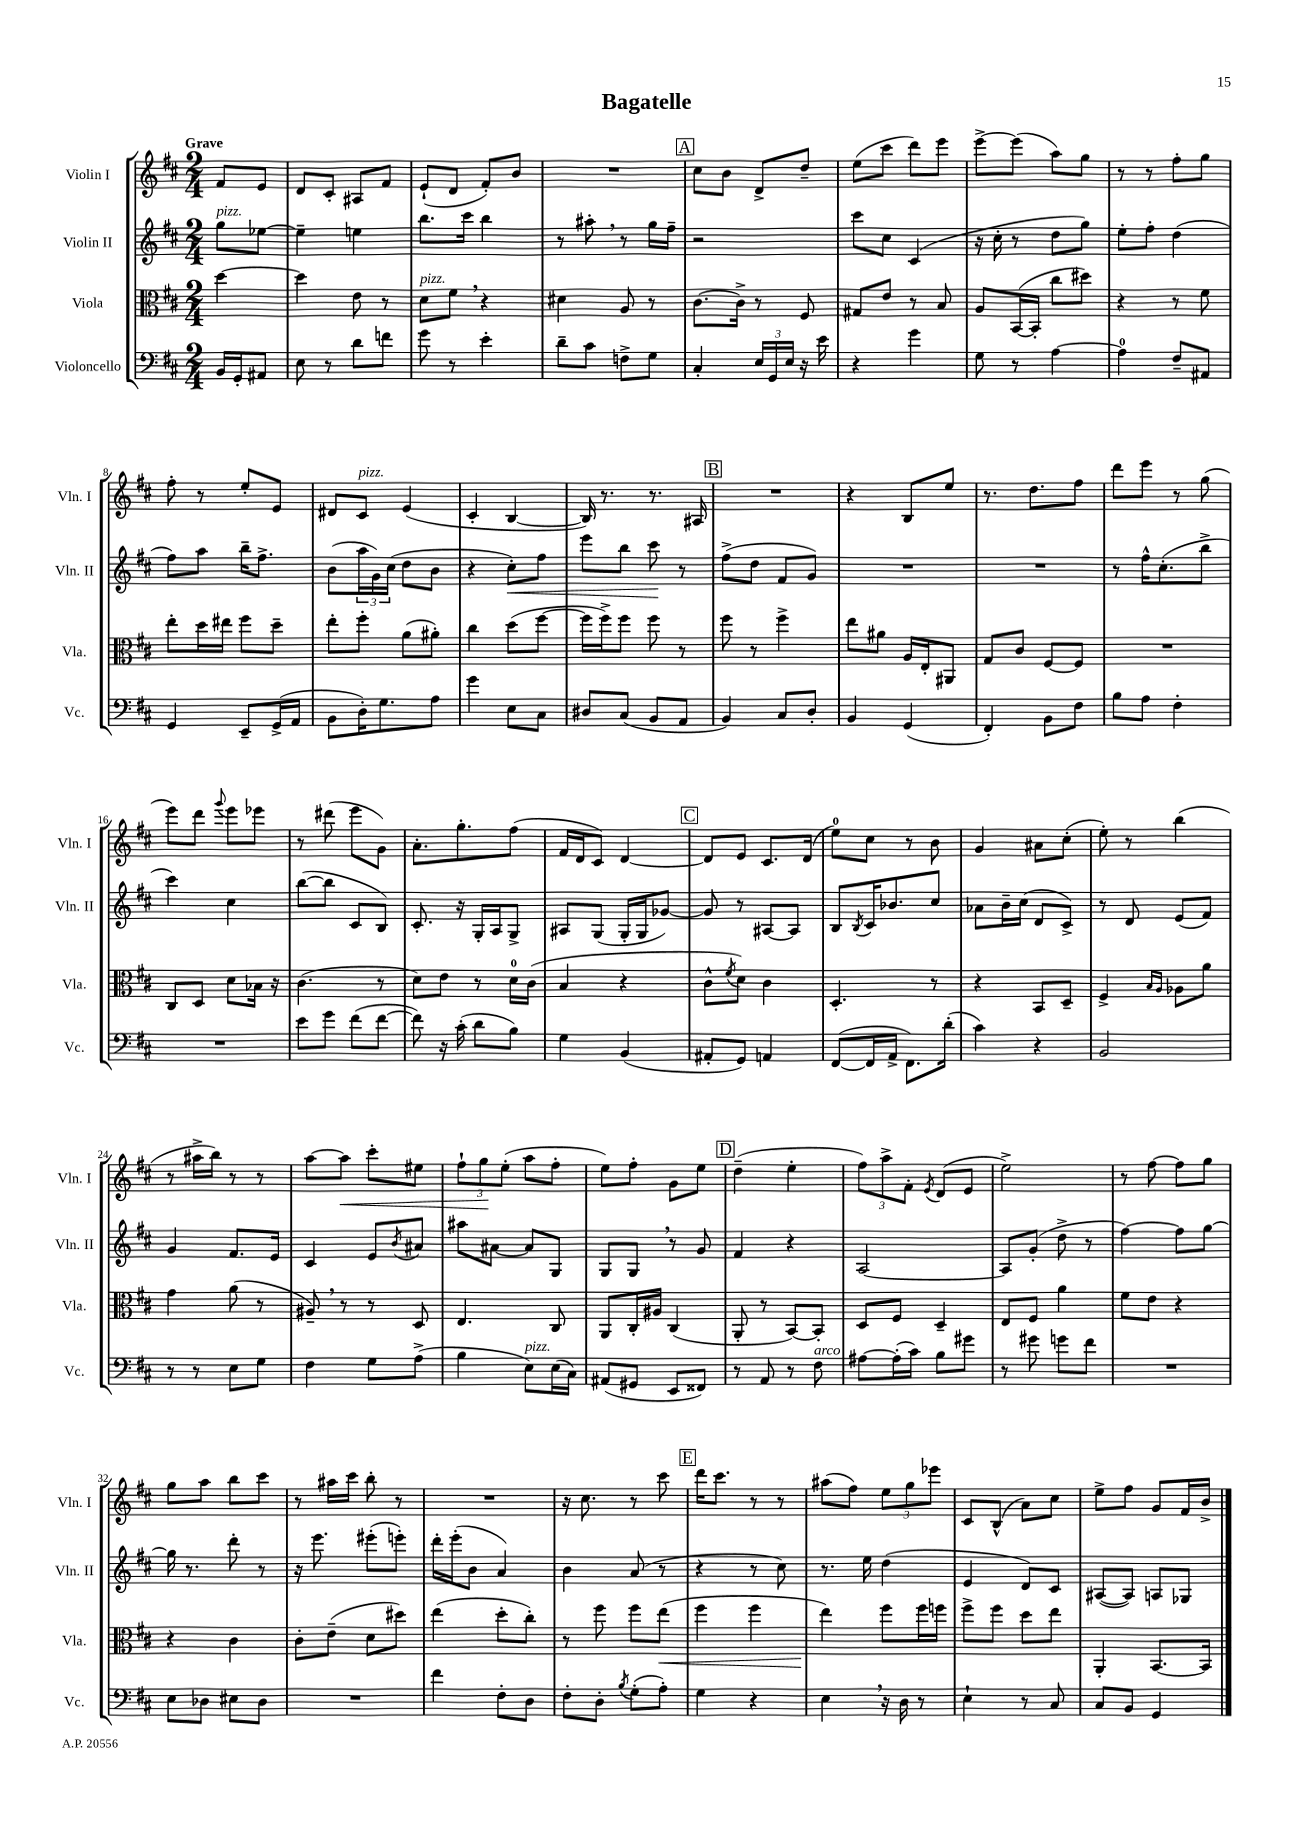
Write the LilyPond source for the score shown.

\header { title = "Bagatelle" }
<<
\new StaffGroup <<
\new Staff = "s0" \with { instrumentName = "Violin I" shortInstrumentName = "Vln. I" } {
    \clef treble \key d \major \numericTimeSignature \time 2/4 \partial 4 \tempo "Grave"
    fis'8 e'8 |
    d'8 cis'8-. ais8 fis'8 |
    e'8-!( d'8 fis'8-.) b'8 |
    R2 |
    \mark \markup { \box "A" } cis''8 b'8 d'8-> d''8-- |
    e''8( cis'''8 d'''8) e'''8 |
    e'''8~-> e'''8( a''8) g''8 |
    r8 r8 fis''8-. g''8 |
    fis''8-. r8 e''8-. e'8 |
    dis'8 cis'8^\markup { \italic "pizz." } e'4( |
    cis'4-. b4~ |
    b16) r8. r8. ais16 |
    \mark \markup { \box "B" } R2 |
    r4 b8 e''8 |
    r8. d''8. fis''8 |
    d'''8 e'''8 r8 g''8( |
    e'''8) d'''8 \appoggiatura { g'''8 } e'''8 ees'''8 |
    r8 dis'''8( e'''8 g'8) |
    a'8.-. g''8.-. fis''8( |
    fis'16 d'16 cis'8) d'4~ |
    \mark \markup { \box "C" } d'8 e'8 cis'8. d'16( |
    e''8-0) cis''8 r8 b'8 |
    g'4 ais'8 cis''8-.( |
    e''8-.) r8 b''4( |
    r8 ais''16-> b''16) r8 r8 |
    a''8~ a''8\< cis'''8-. eis''8 |
    \tuplet 3/2 { fis''8-! g''8\! e''8-.( } a''8 fis''8-. |
    e''8) fis''8-. g'8 e''8 |
    \mark \markup { \box "D" } d''4--( e''4-. |
    \tuplet 3/2 { fis''8) a''8-> fis'8-. } \acciaccatura { e'8 } d'8( e'8 |
    e''2->) |
    r8 fis''8~ fis''8 g''8 |
    g''8 a''8 b''8 cis'''8 |
    r8 ais''16 cis'''16 b''8-. r8 |
    R2 |
    r16 cis''8. r8 cis'''8 |
    \mark \markup { \box "E" } d'''16 cis'''8. r8 r8 |
    ais''8( fis''8) \tuplet 3/2 { e''8 g''8 ees'''8 } |
    cis'8 b8-^( a'8) cis''8 |
    e''8-> fis''8 g'8 fis'16 b'16-> \bar "|." |
}
\new Staff = "s1" \with { instrumentName = "Violin II" shortInstrumentName = "Vln. II" } {
    \clef treble \key d \major \numericTimeSignature \time 2/4 \partial 4
    g''8^\markup { \italic "pizz." } ees''8~ |
    ees''4-- e''4 |
    b''8. cis'''16 b''4 |
    r8 ais''8-. \breathe r8 g''16 fis''16-- |
    \mark \markup { \box "A" } r2 |
    cis'''8 cis''8 cis'4( |
    r16 cis''16-. r8 d''8 g''8) |
    e''8-. fis''8-. d''4( |
    fis''8) a''8 b''16-- fis''8.-> |
    b'8( \tuplet 3/2 { a''16 g'16) cis''16( } d''8 b'8 |
    r4 cis''8-.\<) fis''8 |
    e'''8 b''8 cis'''8\! r8 |
    \mark \markup { \box "B" } fis''8->( d''8 fis'8 g'8) |
    R2 |
    R2 |
    r8 fis''16-^ cis''8.-.( b''8-> |
    cis'''4) cis''4 |
    b''8~( b''8 cis'8 b8) |
    cis'8.-. r16 g16-. a16 g8-> |
    ais8 g8( g16-. g16 ges'8~) |
    \mark \markup { \box "C" } ges'8 r8 ais8~ ais8 |
    b8 \acciaccatura { b8 } cis'16 bes'8. cis''8 |
    aes'8 b'16-- cis''16( d'8 cis'8->) |
    r8 d'8 e'8( fis'8) |
    g'4 fis'8. e'16 |
    cis'4 e'8 \acciaccatura { b'8 } ais'8 |
    ais''8 ais'8~ ais'8 g8 |
    g8 g8 \breathe r8 g'8 |
    \mark \markup { \box "D" } fis'4 r4 |
    a2~ |
    a8 g'8-.( d''8-> r8 |
    fis''4~) fis''8 g''8~ |
    g''16 r8. d'''8-. r8 |
    r16 e'''8. eis'''8-.( e'''8-.) |
    d'''16-. e'''16-.( b'8 a'4) |
    b'4 a'8( r8 |
    \mark \markup { \box "E" } r4 r8 cis''8) |
    r8. e''16 d''4( |
    e'4 d'8) cis'8 |
    ais8~( ais8) a8 ges8 \bar "|." |
}
\new Staff = "s2" \with { instrumentName = "Viola" shortInstrumentName = "Vla." } {
    \clef alto \key d \major \numericTimeSignature \time 2/4 \partial 4
    d''4~ |
    d''4 e'8 r8 |
    d'8^\markup { \italic "pizz." } fis'8 \breathe r4 |
    dis'4 a8 r8 |
    \mark \markup { \box "A" } cis'8.~ cis'16-> r8 fis8 |
    gis8 e'8 r8 b8 |
    a8 b,16~( b,16-. cis''8 dis''8) |
    r4 r8 fis'8 |
    e''8-. d''16 eis''16 fis''8 d''8-- |
    e''8-. fis''8-. a'8( ais'8-.) |
    cis''4 d''8( fis''8~ |
    fis''16 fis''16->) fis''8 fis''8 r8 |
    \mark \markup { \box "B" } fis''8 r8 fis''4-> |
    e''8 ais'8 a16 e16-. ais,8 |
    g8 cis'8 fis8~ fis8 |
    R2 |
    cis8 d8 d'8 bes16 r16 |
    cis'4.( r8 |
    d'8) e'8 r8 d'16-0 cis'16( |
    b4 r4 |
    \mark \markup { \box "C" } cis'8-^ \acciaccatura { fis'8 } d'8) cis'4 |
    d4.-. r8 |
    r4 b,8 d8-- |
    fis4-> \grace { b16 a16 } aes8 a'8 |
    g'4 a'8( r8 |
    ais8--) \breathe r8 r8 d8 |
    e4. cis8 |
    a,8 cis16-. ais16 cis4( |
    \mark \markup { \box "D" } a,8-. r8 b,8~) b,8-. |
    d8 fis8 d4-- |
    e8 fis8 a'4 |
    fis'8 e'8 r4 |
    r4 cis'4 |
    cis'8-. e'8--( d'8 dis''8) |
    e''4( d''8-. cis''8-.) |
    r8 fis''8 fis''8 e''8\<( |
    \mark \markup { \box "E" } fis''4 fis''4 |
    e''4\!) fis''8 fis''16 f''16 |
    fis''8-> fis''8 d''8 e''8 |
    a,4-. b,8.~ b,16 \bar "|." |
}
\new Staff = "s3" \with { instrumentName = "Violoncello" shortInstrumentName = "Vc." } {
    \clef bass \key d \major \numericTimeSignature \time 2/4 \partial 4
    b,16 g,16-. ais,8 |
    e8 r8 d'8 f'8 |
    g'8 r8 e'4-. |
    d'8-- cis'8 f8-> g8 |
    \mark \markup { \box "A" } cis4-. \tuplet 3/2 { e16 g,16 e16 } r16 e'16 |
    r4 g'4 |
    g8 r8 a4~ |
    a4-0 fis8-- ais,8 |
    g,4 e,8-- g,16->( a,16 |
    b,8 d16-.) g8. a8 |
    g'4 e8 cis8 |
    dis8 cis8( b,8 a,8 |
    \mark \markup { \box "B" } b,4) cis8 d8-. |
    b,4 g,4( |
    fis,4-.) b,8 fis8 |
    b8 a8 fis4-. |
    R2 |
    e'8 g'8 fis'8( fis'8~ |
    fis'8) r16 cis'16-.( d'8 b8) |
    g4 b,4( |
    \mark \markup { \box "C" } ais,8-. g,8) a,4 |
    fis,8~( fis,16 a,16-> fis,8.) d'16-.( |
    cis'4) r4 |
    b,2 |
    r8 r8 e8 g8 |
    fis4 g8 a8->( |
    b4 e8^\markup { \italic "pizz." }) e16( cis16) |
    ais,8( gis,8 e,8 fisis,8) |
    \mark \markup { \box "D" } r8 a,8 r8 fis8^\markup { \italic "arco" } |
    ais8~ ais16-.( cis'16) b8 gis'8 |
    r8 gis'8 g'8 fis'8 |
    R2 |
    e8 des8 eis8 des8 |
    R2 |
    fis'4 fis8-. d8 |
    fis8-. d8-. \acciaccatura { b8 } g8-.( a8-.) |
    \mark \markup { \box "E" } g4 r4 |
    e4 \breathe r16 d16 r8 |
    e4-! r8 cis8 |
    cis8 b,8 g,4 \bar "|." |
}
>>
>>
